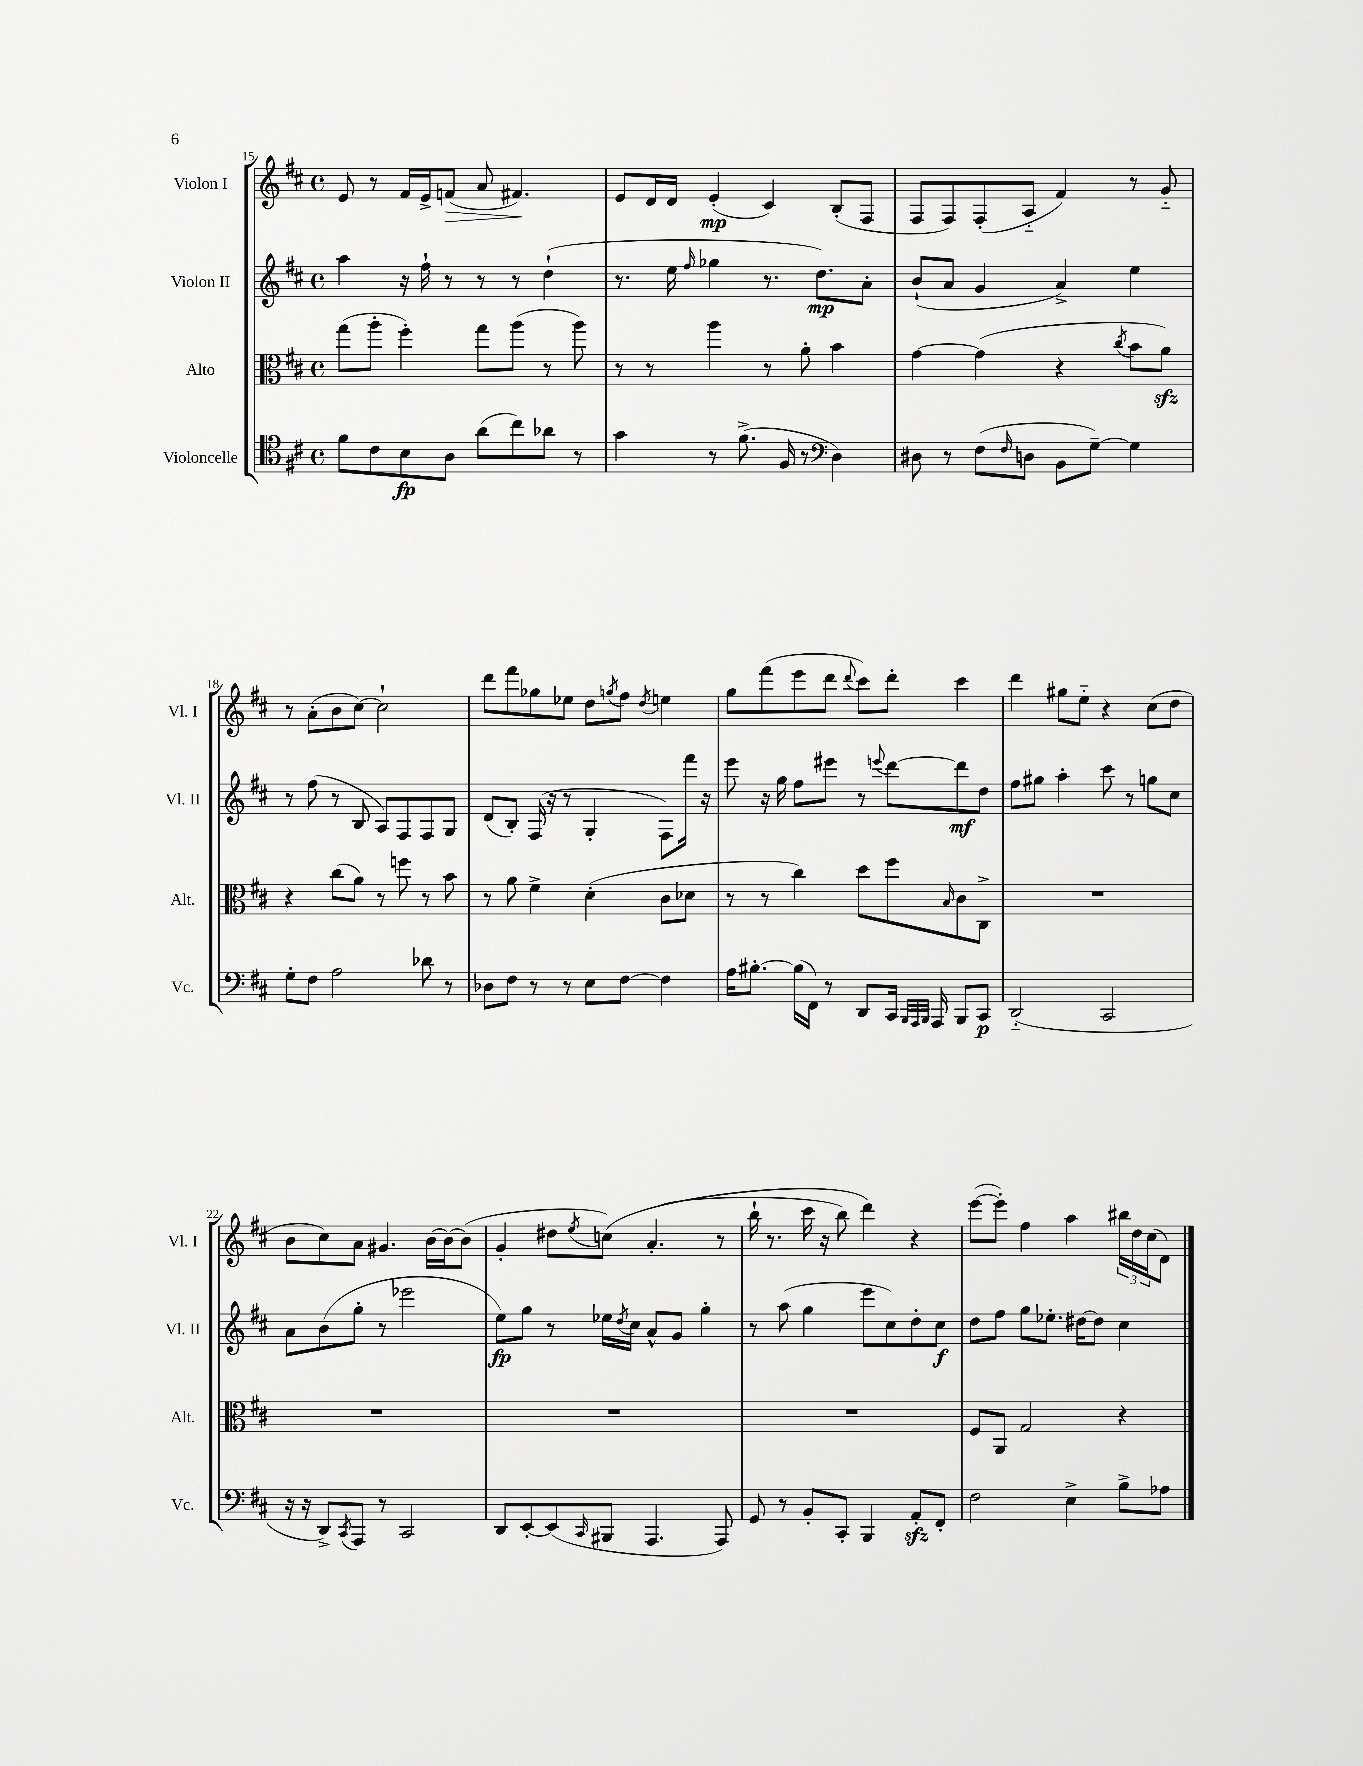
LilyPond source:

<<
\new StaffGroup <<
\new Staff = "s0" \with { instrumentName = "Violon I" shortInstrumentName = "Vl. I" } {
    \clef treble \key d \major \defaultTimeSignature \time 4/4
    e'8 r8 fis'16 e'16-> f'8\>( a'8 fis'4.\!) |
    e'8 d'16 d'16 e'4-.\mp( cis'4) b8-.( fis8 |
    fis8 fis8) fis8-.( a8-_ fis'4) r8 g'8-_ |
    r8 a'8-.( b'8 cis''8~) cis''2-! |
    d'''8 fis'''8 ges''8 ees''8 d''8 \acciaccatura { g''8 } fis''8 \acciaccatura { d''8 } e''4 |
    g''8 fis'''8( e'''8 d'''8 \appoggiatura { d'''8 } cis'''8) d'''8-. cis'''4 |
    d'''4 gis''8 e''8-_ r4 cis''8( d''8 |
    b'8 cis''8) a'8 gis'4. b'16~ b'16~ b'8( |
    g'4-. dis''8 \acciaccatura { e''8 } c''8)\( a'4.-.( r8 |
    b''16-! r8. cis'''16 r16 b''8) d'''4\) r4 |
    e'''8~( e'''8-.) fis''4 a''4 \tuplet 3/2 { bis''16 d''16 cis''16( } d'8) \bar "|." |
}
\new Staff = "s1" \with { instrumentName = "Violon II" shortInstrumentName = "Vl. II" } {
    \clef treble \key d \major \defaultTimeSignature \time 4/4
    a''4 r16 fis''16-! r8 r8 r8 d''4-!( |
    r8. e''16 \grace { fis''16 } ges''4 r8. d''8.\mp) a'8-. |
    b'8-!( a'8 g'4 a'4->) e''4 |
    r8 fis''8( r8 b8 a8) fis8 fis8 g8 |
    d'8( b8-.) fis16( r16 r8 g4-. fis8) fis'''16 r16 |
    e'''8 r16 g''16 fis''8 eis'''8 r8 \appoggiatura { e'''8 } d'''8~ d'''8\mf d''8 |
    fis''8 gis''8 a''4-. cis'''8 r8 g''8 cis''8 |
    a'8 b'8( g''8-. r8 ees'''2 |
    e''8\fp) g''8 r8 ees''16 \acciaccatura { d''8 } cis''16 a'8-^ g'8 g''4-. |
    r8 a''8( g''4 e'''8 cis''8) d''8-. cis''8\f |
    d''8 fis''8 g''8 ees''8.-. dis''16~ dis''8 cis''4 \bar "|." |
}
\new Staff = "s2" \with { instrumentName = "Alto" shortInstrumentName = "Alt." } {
    \clef alto \key d \major \defaultTimeSignature \time 4/4
    g''8( a''8-. fis''4-.) g''8 a''8( r8 a''8) |
    r8 r8 a''4 r8 a'8-. b'4 |
    g'4~ g'4( r4 \acciaccatura { cis''8 } b'8 a'8\sfz) |
    r4 cis''8( a'8) r8 f''8 r8 b'8 |
    r8 a'8 fis'4-> d'4-.( cis'8 des'8 |
    r8 r8 cis''4) d''8 fis''8 \grace { b16 } cis'8 cis8-> |
    R1 |
    R1 |
    R1 |
    R1 |
    fis8 a,8 g2 r4 \bar "|." |
}
\new Staff = "s3" \with { instrumentName = "Violoncelle" shortInstrumentName = "Vc." } {
    \clef tenor \key d \major \defaultTimeSignature \time 4/4
    fis'8 cis'8 b8\fp a8 a'8( cis''8) aes'8 r8 |
    g'4 r8 fis'8.->( fis16 r8 \clef bass d4) |
    dis8 r8 fis8( \grace { fis16 } d8 b,8 g8~--) g4 |
    g8-. fis8 a2 des'8 r8 |
    des8 fis8 r8 r8 e8 fis8~ fis4 |
    a16 bis8.~-. bis16( fis,16) r8 d,8 cis,16 \grace { b,,32 a,,32 b,,32 } a,,16 b,,8 cis,8\p |
    d,2-_( cis,2 |
    r16 r16 d,8->) \acciaccatura { cis,8 } a,,8 r8 cis,2 |
    d,8 e,8~-. e,8( \grace { cis,16 } bis,,8 a,,4. a,,8) |
    g,8 r8 b,8-. cis,8-. b,,4 a,8-.\sfz fis,8-. |
    fis2 e4-> b8-> aes8 \bar "|." |
}
>>
>>
\layout { \context { \Score currentBarNumber = #15 } }
